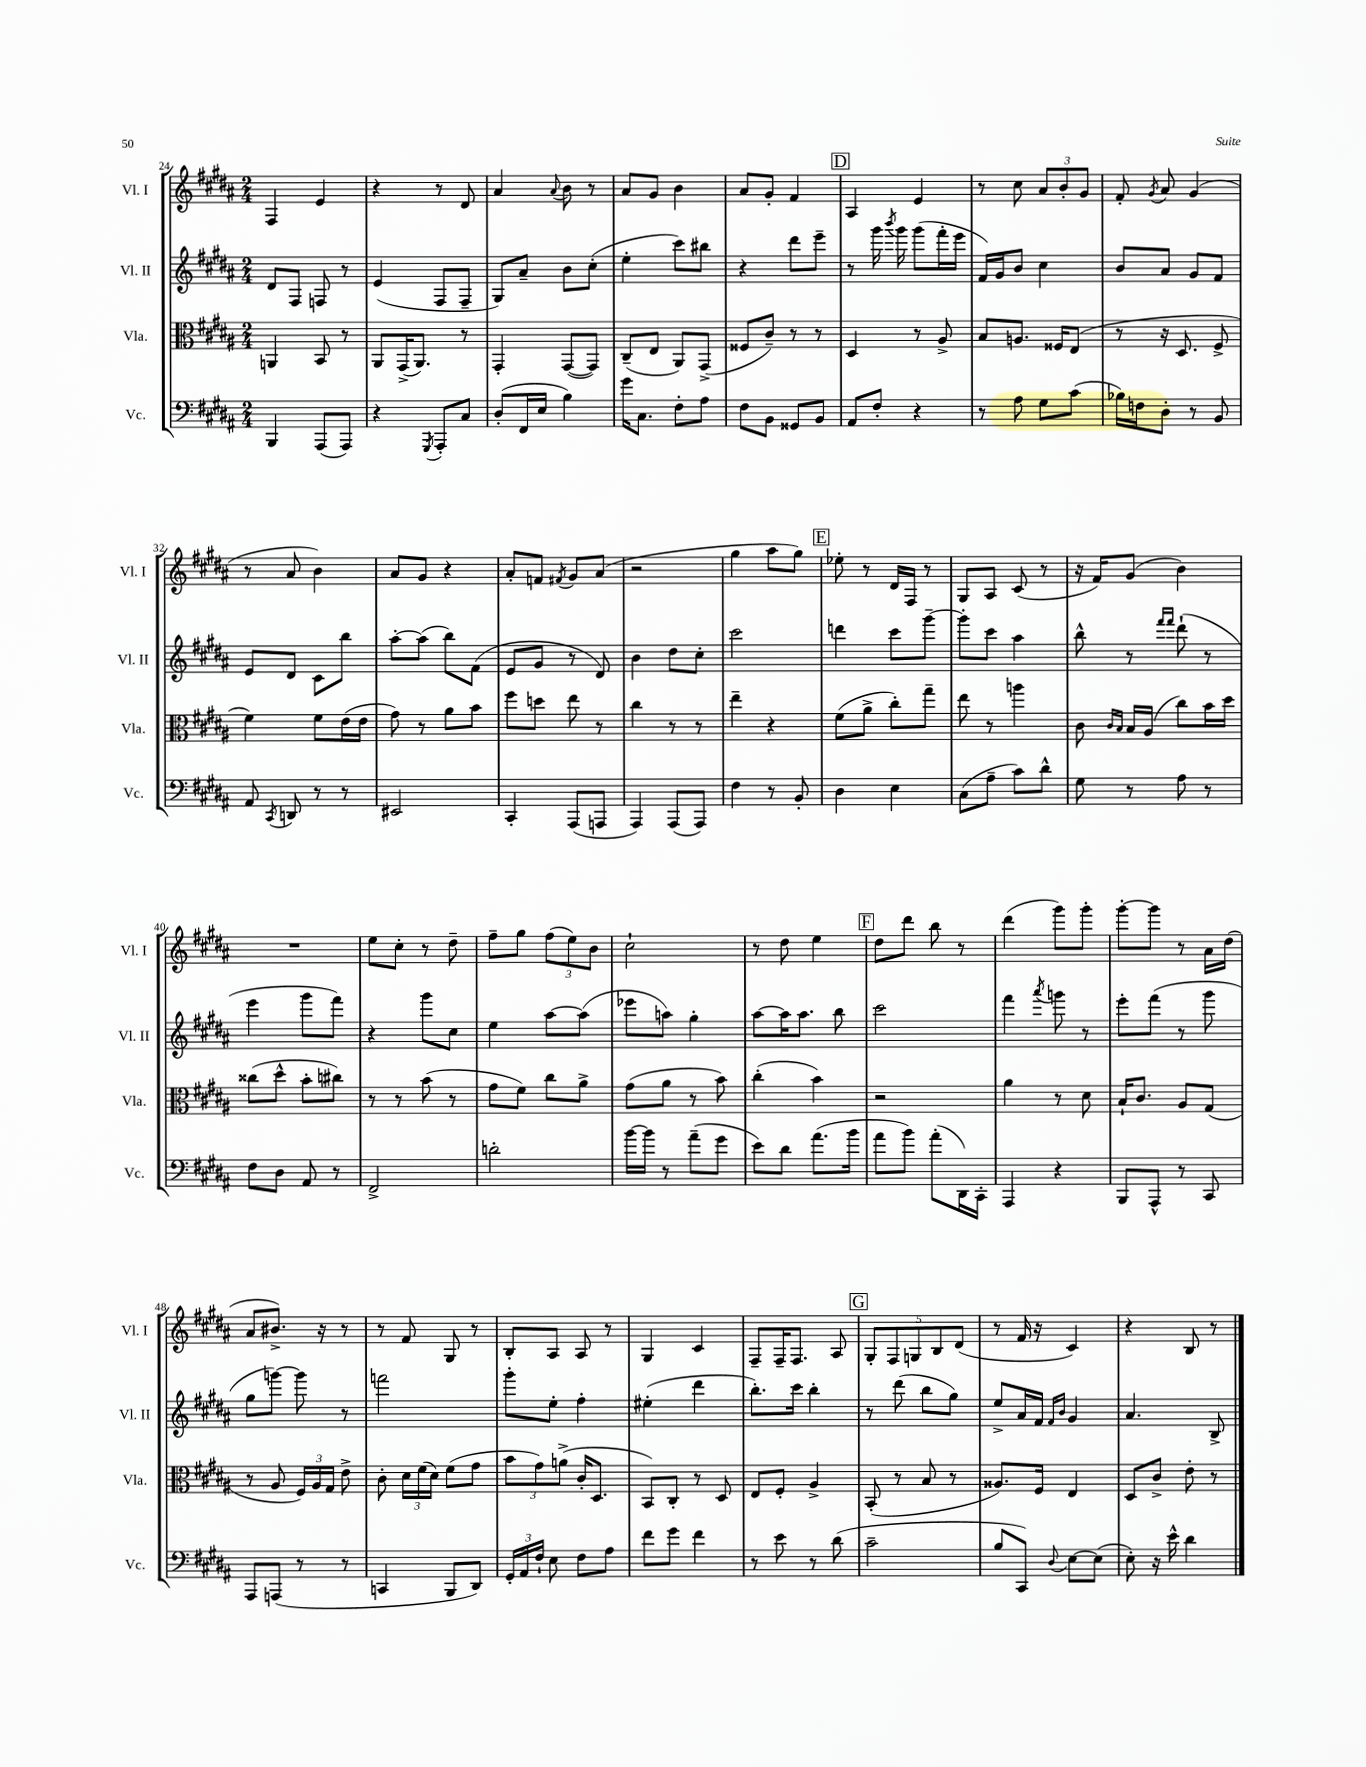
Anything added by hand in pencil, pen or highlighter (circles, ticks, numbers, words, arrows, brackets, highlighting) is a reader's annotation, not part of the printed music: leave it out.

**kern	**kern	**kern	**kern
*staff4	*staff3	*staff2	*staff1
*clefF4	*clefC3	*clefG2	*clefG2
*k[f#c#g#d#a#]	*k[f#c#g#d#a#]	*k[f#c#g#d#a#]	*k[f#c#g#d#a#]
*M2/4	*M2/4	*M2/4	*M2/4
4BBB	4AA	8d#	4F#
.	.	8F#	.
(8AAA#	8BB	8F	4e
8AAA#)	8r	8r	.
=	=	=	=
4r	8AA#	(4e	4r
.	(16GG#^	.	.
.	8.AA#)	.	.
8qGGG#	.	.	.
8AAA#'	.	8F#	8r
8C#	8r	8F#~	8d#
=	=	=	=
(8D#'	4GG#'	8G#)	4a#
16FF#	.	8a#~	.
16E	.	.	.
.	.	.	8qqa#
4B)	([8GG#	8b	8b
.	8GG#])	(8cc#'	8r
=	=	=	=
16g#	(8C#~	4ee'	8a#
8.C#	.	.	.
.	8E	.	8g#
8F#'	8AA#)	8ccc#)	4b
8A#	(8GG#^	8bb#	.
=	=	=	=
8F#	8F##	4r	8a#
8BB	8c#~)	.	8g#'
8GG##	8r	8ddd#	4f#
8BB	8r	8eee~	.
=	=	=	=
8AA#	4D#	8r	4A#
8F#'	.	16ggg#	.
.	.	8qbbb	.
.	.	16ggg#	.
4r	8r	(8ggg#	4e
.	8A#^	16fff#'	.
.	.	16eee	.
=	=	=	=
8r	8B	16f#)	8r
.	.	16g#	.
8A#	8.A	8b	8cc#
8G#	.	4cc#	12a#
.	16F##	.	.
.	.	.	12b'
(8c#	(8E	.	.
.	.	.	12g#
=	=	=	=
16B-)	8r	8b	8f#'
16F	.	.	.
.	.	.	8qg#
8D#'	16r	8a#	8a#
.	8.D#	.	.
8r	.	8g#	(4g#
8BB	8F#^	8f#	.
=	=	=	=
8AA#	4f#)	8e	8r
8qCC#	.	.	.
8DD	.	8d#	8a#
8r	8f#	8c#	4b)
8r	(16e	8bb	.
.	16e	.	.
=	=	=	=
2EE#	8g#)	[8aa#'	8a#
.	8r	(8aa#]	8g#
.	8a#	8bb)	4r
.	8b	(8f#	.
=	=	=	=
4CC#'	8ff#	8e	8a#'
.	8dd	8g#	8f
.	.	.	8qf#
(8AAA#	8ee	8r	8g#
8AAA	8r	8d#)	(8a#
=	=	=	=
4AAA#)	4cc#	4b	2r
(8AAA#	8r	8dd#	.
8AAA#)	8r	8cc#'	.
=	=	=	=
4F#	4ee~	2ccc#	4gg#
8r	4r	.	8aa#
8BB'	.	.	8gg#)
=	=	=	=
4D#	(8f#	4ddd	8ee-'
.	8a#^	.	8r
4E	8cc#')	8ccc#	16d#
.	.	.	16F#
.	8gg#~	[8ggg#~	8r
=	=	=	=
(8C#	8ee	8ggg#']	8G#
8A#~	8r	8ccc#	8A#
8c#)	4aa	4aa#	(8c#
8d#^^	.	.	8r
=	=	=	=
8G#	8c#	8bb^^	16r
.	.	.	16f#)
.	16qqc#	.	.
.	16qqB	.	.
8r	16B	8r	(8g#
.	(16A#	.	.
.	.	16qqfff#	.
.	.	16qqfff#	.
8A#	8cc#)	(8ddd#`	4b)
8r	16b	8r	.
.	16dd#	.	.
=	=	=	=
8F#	(8cc##	4eee	2r
8D#	8dd#^^	.	.
8AA#	8b'	8ggg#	.
8r	8cc#)	8fff#)	.
=	=	=	=
2FF#^	8r	4r	8ee
.	8r	.	8cc#'
.	(8b	8ggg#	8r
.	8r	8cc#	8dd#~
=	=	=	=
2d'	8g#	4ee	8ff#~
.	8f#)	.	8gg#
.	8cc#	[8aa#	(12ff#
.	.	.	12ee)
.	8a#^	(8aa#]	.
.	.	.	12b
=	=	=	=
[16b	(8g#	8eee-	2cc#`
16b]	.	.	.
8r	8a#	8aa)	.
(8a#~	8r	4gg#'	.
8g#	8b)	.	.
=	=	=	=
8e)	(4cc#'	[8aa#	8r
8d#	.	16aa#]	8dd#
.	.	8.aa#	.
(8.a#	4b)	.	4ee
.	.	8bb	.
16b	.	.	.
=	=	=	=
8a#	2r	2ccc#	8dd#
8b)	.	.	8ddd#
(8a#'	.	.	8bb
16DD#)	.	.	8r
16CC#'	.	.	.
=	=	=	=
4AAA#	4a#	4fff#	(4ddd#
.	.	8qaaa#	.
4r	8r	8ggg	8ggg#)
.	8d#	8r	8ggg#'
=	=	=	=
8BBB	16B`	8eee'	[8ggg#'
.	8.c#	.	.
8AAA#^^	.	(8fff#	8ggg#]
8r	8A#	8r	8r
8CC#	(8G#	8ggg#	16a#
.	.	.	(16dd#
=	=	=	=
8AAA#	8r	8gg#	8a#
(8AAA	8A#	[8ggg)	8.b#^)
8r	24F#)	8ggg]	.
.	24A#	.	.
.	.	.	16r
.	24G#	.	.
8r	8e^	8r	8r
=	=	=	=
4CC	8c#'	2fff	8r
.	24d#	.	8f#
.	(24f#	.	.
.	24d#)	.	.
8BBB	(8f#	.	8G#
8DD#)	8g#	.	8r
=	=	=	=
24GG#'	12b	8ggg#'	8B'
24AA#	.	.	.
24F#`	12g#)	.	.
8E	.	8ee'	8A#
.	(12a^	.	.
8F#	16c#'	4ff#'	8A#
.	8.D#	.	.
8A#	.	.	8r
=	=	=	=
8f#	8BB)	(4ee#'	4G#
8g#	8C#'	.	.
4f#	8r	4ddd#	4c#
.	8D#	.	.
=	=	=	=
8r	8E	8.bb')	8F#~
8e	8F#'	.	16F#~
.	.	16ccc#	8.F#
8r	4A#^	4bb'	.
(8d#	.	.	8A#
=	=	=	=
2c#~	(8BB'	8r	10G#'
.	.	.	10F#
.	8r	(8ddd#	.
.	.	.	10G
.	8B	8bb	.
.	.	.	10B
.	8r	8gg#)	.
.	.	.	(10d#
=	=	=	=
8B	8.A##)	8ee^	8r
8CC#)	.	16a#	16f#
.	16F#	16f#	16r
.	.	16qqf#	.
8qqD#	.	16qqb	.
[8E	4E	4g#	4c#)
(8E]	.	.	.
=	=	=	=
8E')	8D#	4.a#	4r
16r	8c#^	.	.
16e^^	.	.	.
4d#	8e'	.	8B
.	8r	8B^	8r
==	==	==	==
*-	*-	*-	*-
